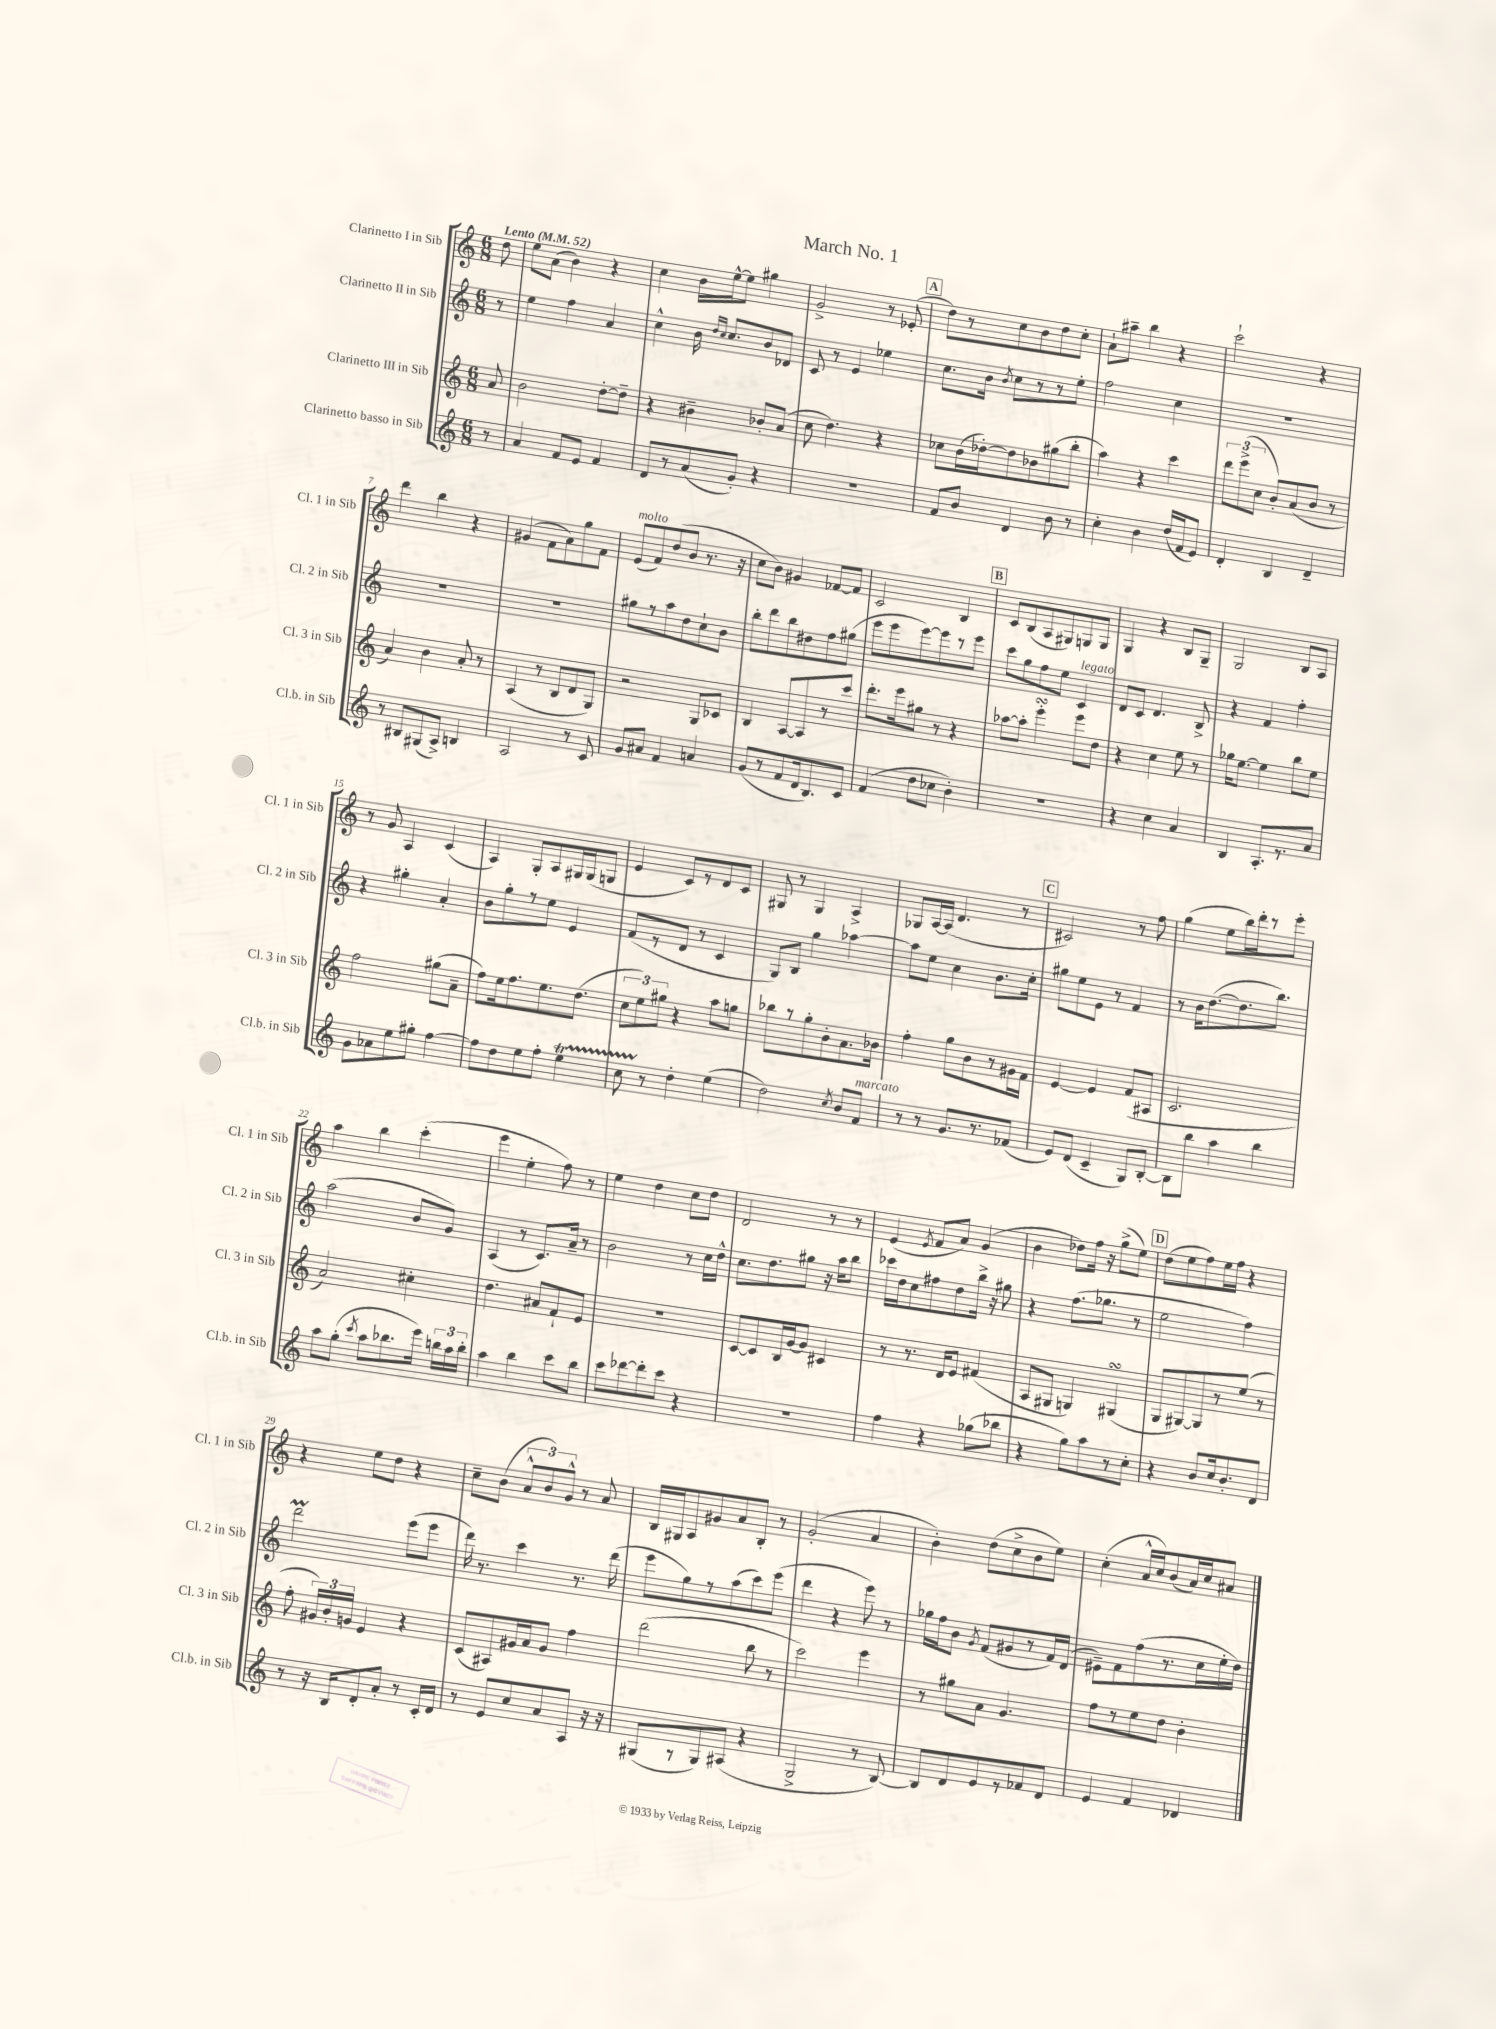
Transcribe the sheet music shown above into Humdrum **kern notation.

**kern	**kern	**kern	**kern
*staff4	*staff3	*staff2	*staff1
*clefG2	*clefG2	*clefG2	*clefG2
*k[]	*k[]	*k[]	*k[]
*M6/8	*M6/8	*M6/8	*M6/8
*MM52	*MM52	*MM52	*MM52
8r	8a	8r	8dd
=	=	=	=
4a	2b	4ee	8ee
.	.	.	(8a
8f	.	4ff	4b)
8e	.	.	.
4f	[8dd'	4a	4r
.	8dd~]	.	.
=	=	=	=
8d	4r	4cc^^	4cc
8r	.	.	.
(8a	4b#~	16b	16b
.	.	16qqdd	.
.	.	16qqcc	.
.	.	8.cc	[16ee^^
8g')	.	.	8ee]
4r	8b-'	8b	4gg#
.	(8a	8d-	.
=	=	=	=
2.r	8cc	8c	2g^
.	4.dd)	8r	.
.	.	4e	.
.	4r	4ee-	8r
.	.	.	(8e-'
=	=	=	=
8f	8cc-	8.cc	8dd)
8b	(16b	.	8r
.	[16dd-')	16b	.
.	.	8qb	.
4d	8dd-]	8cc	8cc
.	8b-	8r	8b
8b	(8gg#	8r	8dd
8r	8bb'	8ee'	8cc'
=	=	=	=
4cc'	4aa)	2ff	8a`
.	.	.	8aa#~
4b	4r	.	4bb
(16dd	4ccc	4cc	4r
16f	.	.	.
8e)	.	.	.
=	=	=	=
4d'	12ddd	2.r	2ccc`
.	(12eee^	.	.
.	12cc	.	.
4B	8b')	.	.
.	(8a	.	.
4d~	8b	.	4r
.	8r	.	.
=	=	=	=
8r	4a)	2.r	4ddd
8B#	.	.	.
(8G#	4b	.	4bb
8A^)	.	.	.
4B	8a'	.	4r
.	8r	.	.
=	=	=	=
2A	(4A	2.r	(4g#
.	8r	.	8f
.	8B	.	8a)
8r	8d	.	8gg
8c	8G)	.	8f
=	=	=	=
8g	2r	8gg#	(8e
8a#	.	8r	8f)
4f	.	8aa	(8dd
.	.	8dd	8b
4a	8G	8cc`	8.r
.	8c-	8b	.
.	.	.	16r
=	=	=	=
(8g	4B	8bb'	8cc
8r	.	8ddd	8b)
8f	[8A	8bb	4g#
16d	8A]	8dd#	.
8.B)	.	.	.
.	8r	8ff	[8f-
8c	8ccc	(8gg#	8f-]
=	=	=	=
(4f	8.ddd'	8eee	2c
.	.	8eee	.
.	16eee	.	.
8dd	8gg#	[8eee)	.
8cc-	8r	8eee]	.
4b')	4r	8r	4B
.	.	8eee	.
=	=	=	=
2.r	[8aa-	8ccc	8c
.	8aa-']	8gg	(8B
.	4eee'	8ff	8A
.	.	8ee	8G#)
.	8eee	4c	8G
.	8dd	.	8G
=	=	=	=
4r	4r	8d	4G
.	.	8c	.
4cc	4cc	4.d	4r
4a	8ee	.	8B
.	8r	8B^	8G~
=	=	=	=
4B	16gg-	4r	2G
.	[8.ee	.	.
8.A'	4ee]	4f	.
8.r	.	.	.
.	8bb	4ff'	8B
8a	8ee	.	8A
=	=	=	=
8g	2ff	4r	8r
8a-	.	.	8g
8ee	.	4gg#'	4A
8gg#'	.	.	.
[4ff	(8gg#	4a'	(4c
.	8a~	.	.
=	=	=	=
8ff]	8ff)	8b	4A)
8dd	16ee	8gg'	.
.	8.ff	.	.
8ee	.	8r	8G'
8ff'	8.ee	8ee	8A
4ee	.	4e	16G#
.	(8.dd	.	(16G#
.	.	.	8G
=	=	=	=
8cc	12cc	(8f	4e
.	12ee)	.	.
8r	.	8r	.
.	12gg#	.	.
4dd'	4r	8d	8c)
.	.	8r	8r
(4ee	8aa	4c	8d
.	8gg	.	8c
=	=	=	=
2dd)	8bb-	8G)	8G#
.	8r	8B	8r
.	8gg'	4gg	4G#
.	8b'	.	.
8qcc	.	.	.
8b	8.a	[4aa-	4A^
8f	.	.	.
.	16b-	.	.
=	=	=	=
8r	4ff'	8aa-]	8G-
8r	.	8ee	[16A
.	.	.	(16A]
8.g	8gg	4cc	4.d
.	8b	.	.
8.r	.	.	.
.	8r	8.b	.
(8f-	16g#	.	8r
.	16f	16cc'	.
=	=	=	=
8e)	[4e	8gg#	2c#)
(8d	.	8ee	.
4c~	4e]	8e	.
.	.	8r	.
8G)	(8f	4f	8r
[8B'	8A#	.	8ff
=	=	=	=
8B]	2.c	8r	(4gg
8bb	.	16b	.
.	.	([8.dd	.
4aa	.	.	8ee
.	.	8.dd]	16bb)
.	.	.	16ddd'
4bb	.	.	8r
.	.	8.bb)	.
.	.	.	8eee'
=	=	=	=
8aa	2a)	(2aa	4aa
(8gg'	.	.	.
8qccc	.	.	.
8aa	.	.	4bb
8.bb-	.	.	.
.	4cc#'	8b	(4ccc'
16eee)	.	.	.
24bb	.	8g)	.
24aa	.	.	.
24bb'	.	.	.
=	=	=	=
4aa	4.dd	(4A	4eee
4bb	.	8r	4ee'
.	8a#	8.c)	.
8ccc	8f`	.	8ff)
.	.	16a~	.
8bb	8e	8r	8r
=	=	=	=
8ccc	2.r	2b	4ee
[8ddd-	.	.	.
8ddd-']	.	.	4dd
8ccc	.	.	.
4r	.	8r	8cc
.	.	16cc	8dd
.	.	16dd^^	.
=	=	=	=
2.r	[8c	8.cc	2d
.	8c]	.	.
.	.	8.dd	.
.	16B	.	.
.	[16g	.	.
.	8g]	8gg#	.
.	4c#	16r	8r
.	.	16aa	.
.	.	8bb	8r
=	=	=	=
4ff	8r	16ccc-	(4e
.	.	16dd	.
.	8.r	8cc	.
.	.	.	8qe
4r	.	8ff#	8f
.	16d	.	.
.	8e	8dd	8a)
(8gg-	(4f#	16bb^	(4g
.	.	16r	.
8bb-	.	8gg#	.
=	=	=	=
4r	8A	4r	4b
.	8G#	.	.
8gg)	4G)	(8.ff	8dd-)
8aa	.	.	16ff
.	.	8.gg-	16r
8r	(4G#	.	(8gg^
8cc'	.	8r	8ee)
=	=	=	=
4r	8G	2ee	(8dd
.	[8G#)	.	8ee
8b	8G#]	.	8ff)
16cc	8r	.	16ee
8.b'	.	.	16ff
.	(8ee	4ff)	4r
8d	8r	.	.
=	=	=	=
8r	8ff'	2ddd	4r
16r	24g#)	.	.
.	24b'	.	.
16B	.	.	.
.	24g	.	.
8d'	4e	.	8ee
8a'	.	.	8dd
8r	4r	(8eee	4r
16c'	.	8eee	.
16d	.	.	.
=	=	=	=
8r	(8c	16ddd)	8cc~
.	.	8.r	.
8e	8A#)	.	(8b
8cc	16g#	4ccc	12a^^
.	16a	.	.
.	.	.	12b)
8a	8g#	.	.
.	.	.	12g^^
8A	4ff	8.r	8r
16r	.	.	8a
16r	.	(16ddd	.
=	=	=	=
(8G#	(2ddd	8eee	16B
.	.	.	16G#
8r	.	8gg)	8A
8G#)	.	8r	8g#
(8A#	.	(8aa	8a
4r	8bb	8ccc)	8B'
.	8r	(8eee	8r
=	=	=	=
2G^	2ccc)	4ddd	(2g'
.	.	4r	.
8r	4eee	8eee)	4a
[8B)	.	8r	.
=	=	=	=
8B]	8r	16gg-	4b')
.	.	16ff	.
8d	8gg#	8b	.
.	.	8qg	.
8e	8a	(8f	(8dd
8r	4.g	8g#	8cc^
8f-	.	8r	8b
8d	.	16f)	8ee)
.	.	(16d	.
=	=	=	=
4e	8ff	8e#~)	(4cc'
.	8r	8f	.
4f	8ee	(8ff	16a^^
.	.	.	16cc)
.	8dd	8.r	(8b
4d-	4b'	.	16a)
.	.	16cc	16cc
.	.	16ee'	8a#
.	.	16dd)	.
==	==	==	==
*-	*-	*-	*-
